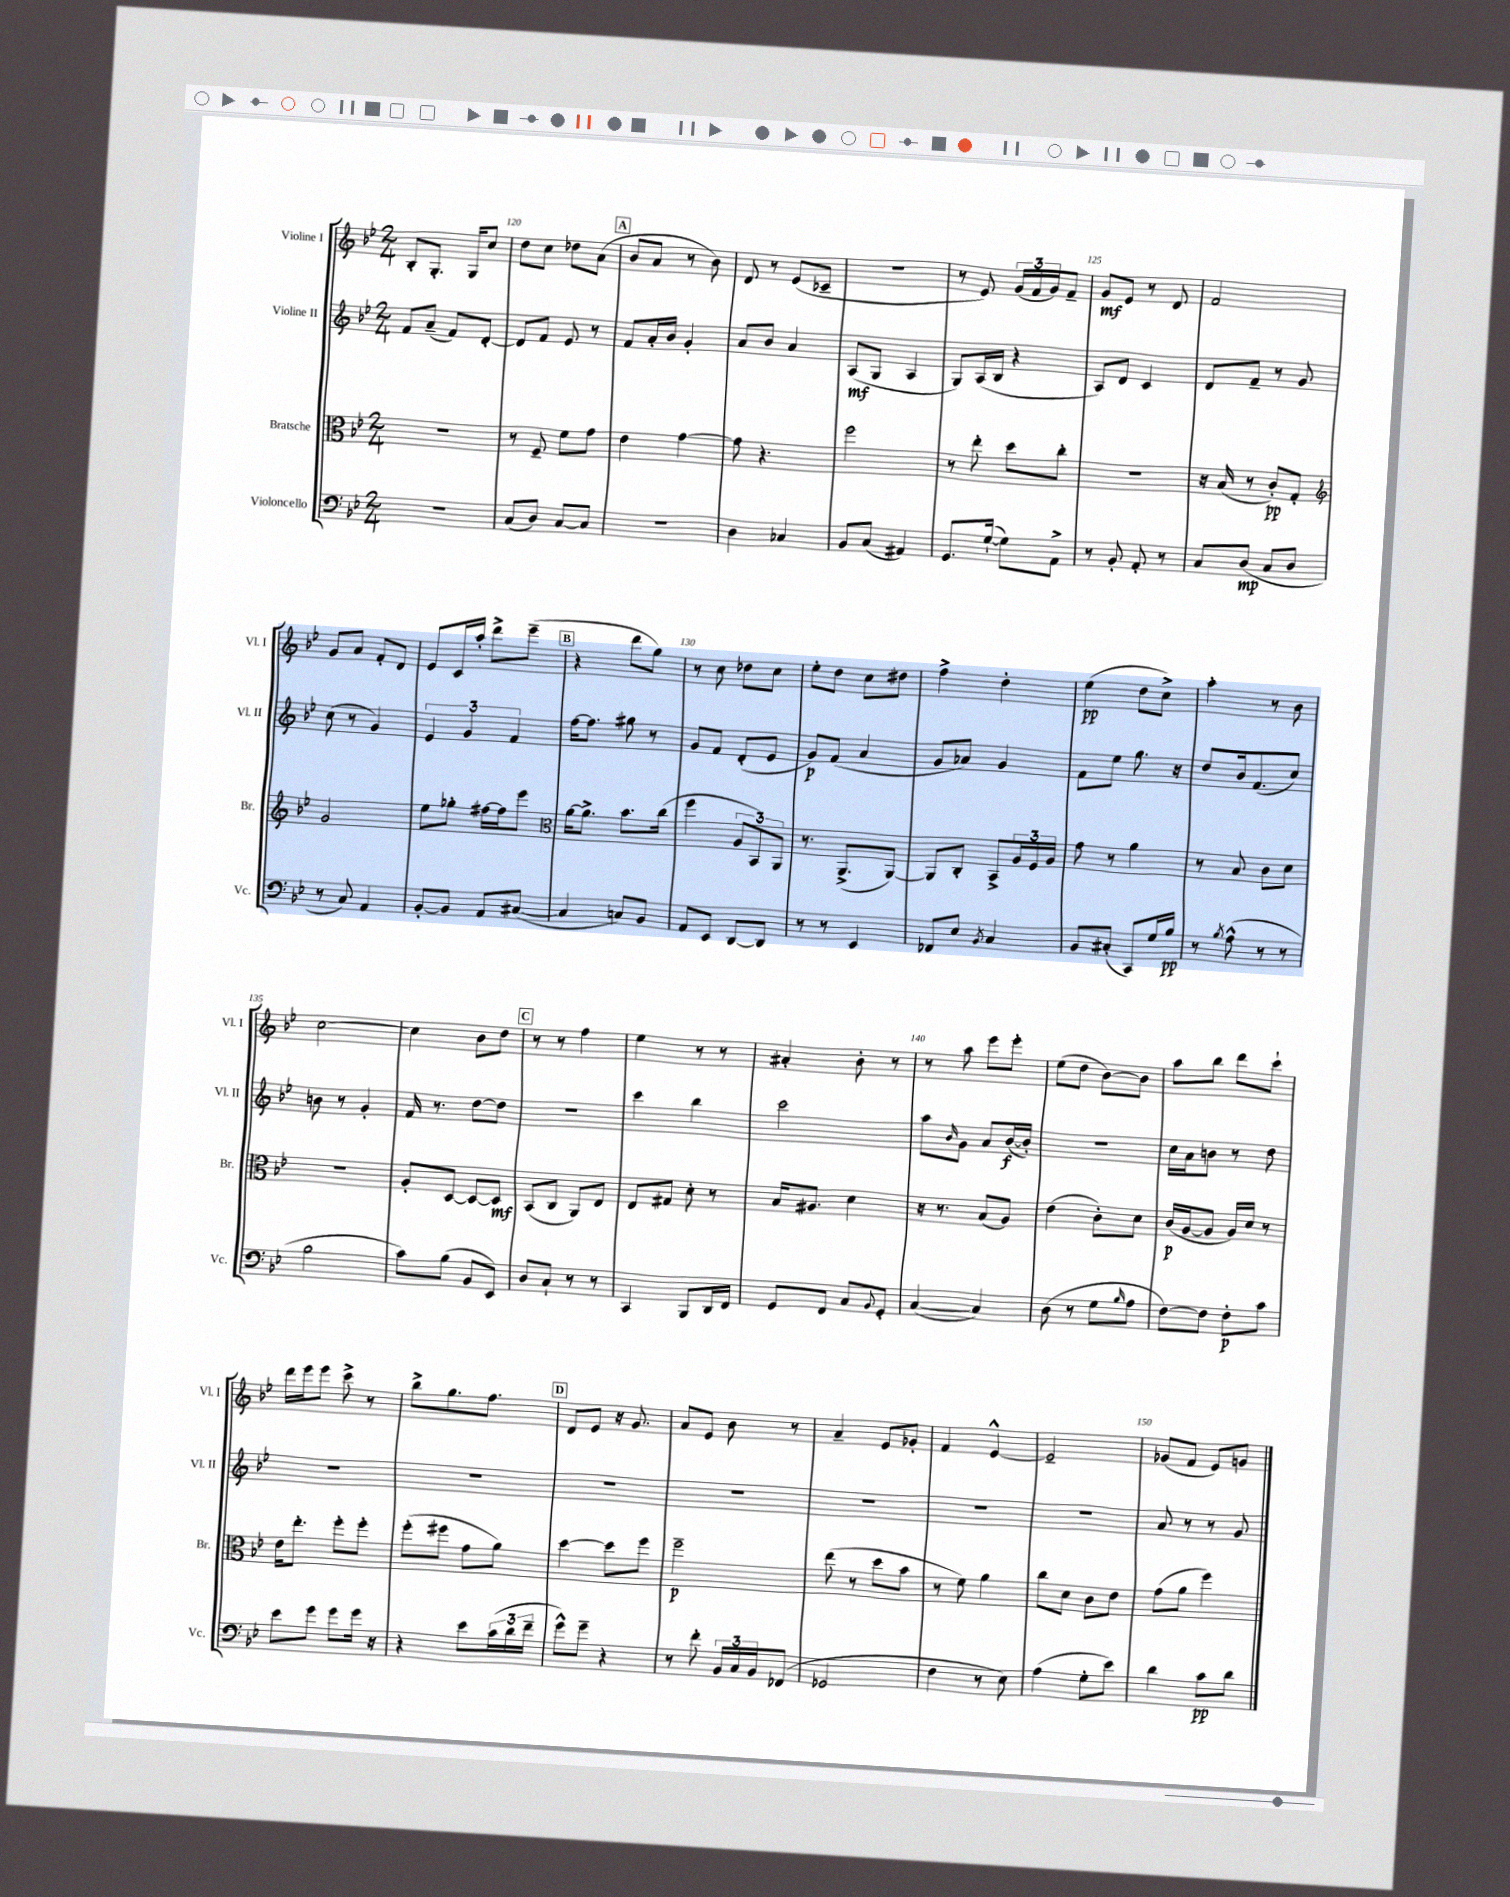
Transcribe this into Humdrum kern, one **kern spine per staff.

**kern	**dynam	**kern	**dynam	**kern	**dynam	**kern	**dynam
*part4	*part4	*part3	*part3	*part2	*part2	*part1	*part1
*staff4	*staff4	*staff3	*staff3	*staff2	*staff2	*staff1	*staff1
*I"Violoncello	*	*I"Bratsche	*	*I"Violine II	*	*I"Violine I	*
*I'Vc.	*	*I'Br.	*	*I'Vl. II	*	*I'Vl. I	*
*clefF4	*	*clefC3	*	*clefG2	*	*clefG2	*
*k[b-e-]	*	*k[b-e-]	*	*k[b-e-]	*	*k[b-e-]	*
*M2/4	*	*M2/4	*	*M2/4	*	*M2/4	*
=119	=119	=119	=119	=119	=119	=119	=119
2r	.	2r	.	8f/L	.	8B-'/L	.
.	.	.	.	(8a~/J	.	8.G'/J	.
.	.	.	.	8f/L)	.	.	.
.	.	.	.	.	.	16G/KL	.
.	.	.	.	[8d'/J	.	8cc/J	.
=120	=120	=120	=120	=120	=120	=120	=120
(8C/L	.	8r	.	8d/L]	.	8dd\L	.
8D/J)	.	8F~/	.	8f/J	.	8cc\J	.
[8C/L	.	8f\L	.	8e-/	.	8dd-X\L	.
8C/J]	.	8g\J	.	8r	.	(8a\J	.
!!LO:REH:place=s1:t=A
=121	=121	=121	=121	=121	=121	=121	=121
2r	.	4e-\	.	8f/L	.	8b-/L	.
.	.	.	.	16a'/L	.	8a/J	.
.	.	.	.	16b-/JJ	.	.	.
.	.	[4g\	.	4g'/	.	8r	.
.	.	.	.	.	.	8b-\)	.
=122	=122	=122	=122	=122	=122	=122	=122
4D\	.	8g\]	.	8a/L	.	8d/	.
.	.	4.r	.	8b-/J	.	8r	.
4C-X/	.	.	.	4a/	.	(8e-/L	.
.	.	.	.	.	.	8c-X~/J	.
=123	=123	=123	=123	=123	=123	=123	=123
8BB-/L	.	2ff\	.	(8A/L	mf	2r	.
(8C/J	.	.	.	8G/J	.	.	.
4AA#X/)	.	.	.	4A/	.	.	.
=124	=124	=124	=124	=124	=124	=124	=124
8.GG/L	.	8r	.	8G/L)	.	8r	.
.	.	8ee-'\	.	(16A/L	.	8e-/)	.
([16G`/Jk	.	.	.	16B-/JJ	.	.	.
8G\L])	.	8dd\L	.	4r	.	(24g/LL	.
.	.	.	.	.	.	24f/	.
.	.	.	.	.	.	24g/J)	.
8AA^\J	.	8cc'\J	.	.	.	8f~/J	.
=125	=125	=125	=125	=125	=125	=125	=125
8r	.	2r	.	8A/L)	.	8g/L	mf
8BB-'/	.	.	.	8d/J	.	8e-/J	.
8AA'/	.	.	.	4c/	.	8r	.
8r	.	.	.	.	.	8d/	.
=126	=126	=126	=126	=126	=126	=126	=126
8C/L	.	16r	.	8d/L	.	2f/	.
.	.	(16B-/	.	.	.	.	.
(8D/J	mp	8r	.	8f~/J	.	.	.
8C/L	.	8c'/L)	pp	8r	.	.	.
8D/J	.	8G'/J	.	8g/	.	.	.
!!LO:LB:g=z
=127	=127	=127	=127	=127	=127	=127	=127
*	*	*clefG2	*	*	*	*	*
8r	.	2g/	.	(8cc\	.	8g/L	.
8C/)	.	.	.	8r	.	8a/J	.
4AA/	.	.	.	4g/)	.	8f'/L	.
.	.	.	.	.	.	8d/J	.
=128	=128	=128	=128	=128	=128	=128	=128
[8BB-'/L	.	8ee-\L	.	6e-/	.	8e-/L	.
8BB-/J]	.	8gg-X'\J	.	.	.	16c/L	.
.	.	.	.	6g/	.	.	.
.	.	.	.	.	.	16aa'/JJ	.
8AA/L	.	[16ff#X\LL	.	.	.	8ddd^\L	.
.	.	16ff#\J]	.	.	.	.	.
.	.	.	.	6f/	.	.	.
([8C#X/J	.	8eee-\J	.	.	.	(8eee-~\J	.
!!LO:REH:place=s1:t=B
=129	=129	=129	=129	=129	=129	=129	=129
*	*	*clefC3	*	*	*	*	*
4C#/]	.	[16a\KL	.	[16ff\KL	.	4r	.
.	.	8.a^\J]	.	8.ff\J]	.	.	.
8Cn/L)	.	8.b-\L	.	8gg#X\	.	8ddd\L	.
8BB-/J	.	.	.	8r	.	8gg\J)	.
.	.	(16cc\Jk	.	.	.	.	.
=130	=130	=130	=130	=130	=130	=130	=130
8AA/L	.	4ff\	.	8g/L	.	8r	.
8EE-/J	.	.	.	8f/J	.	8cc\	.
[8DD/L	.	12A/L	.	(8d'/L	.	8dd-X\L	.
.	.	12BB-/)	.	.	.	.	.
8DD/J]	.	.	.	8e-/J	.	8cc\J	.
.	.	12AA/J	.	.	.	.	.
=131	=131	=131	=131	=131	=131	=131	=131
8r	.	8.r	.	8g/L)	p	8ee-'\L	.
8r	.	.	.	(8f/J	.	8dd\J	.
.	.	(8.AA^/L	.	.	.	.	.
4EE-/	.	.	.	4a/	.	8cc\L	.
.	.	[8AA/J)	.	.	.	8dd#X\J	.
=132	=132	=132	=132	=132	=132	=132	=132
8FF-X/L	.	8AA/L]	.	8g/L	.	4ff^\	.
8E-/J	.	8C'/J	.	8a-X/J)	.	.	.
8qBB-/	.	.	.	.	.	.	.
4C/	.	8BB-^/L	.	4g/	.	4dd'\	.
.	.	24A/L	.	.	.	.	.
.	.	24F/	.	.	.	.	.
.	.	24A/JJ	.	.	.	.	.
=133	=133	=133	=133	=133	=133	=133	=133
8BB-/L	.	8g\	.	8f\L	.	(4ee-\	pp
(8C#X'/J	.	8r	.	8ee-\J	.	.	.
8CC/L)	.	4a\	.	8.gg\	.	8dd\L	.
16G/L	.	.	.	.	.	8cc^\J)	.
16B-/JJ	pp	.	.	16r	.	.	.
=134	=134	=134	=134	=134	=134	=134	=134
8r	.	8r	.	8dd/L	.	4aa'\	.
8qB-/	.	.	.	.	.	.	.
(8A^^\	.	8B-/	.	16b-/k	.	.	.
.	.	.	.	(8.f/	.	.	.
8r	.	8c\L	.	.	.	8r	.
8r	.	8d\J	.	8cc/J)	.	8b-\	.
!!LO:LB:g=z
=135	=135	=135	=135	=135	=135	=135	=135
2B-\	.	2r	.	8bn\	.	[2cc\	.
.	.	.	.	8r	.	.	.
.	.	.	.	4g'/	.	.	.
=136	=136	=136	=136	=136	=136	=136	=136
8c\L)	.	8A'/L	.	16f/	.	4cc\]	.
.	.	.	.	8.r	.	.	.
(8B-\J	.	[8D/J	.	.	.	.	.
8BB-/L	.	8D/L_	.	[8dd\L	.	8b-\L	.
8EE-/J)	.	8D/J]	mf	8dd\J]	.	8dd\J	.
!!LO:REH:place=s1:t=C
=137	=137	=137	=137	=137	=137	=137	=137
8D/L	.	(8BB-/L	.	2r	.	8r	.
8C`/J	.	8C/J	.	.	.	8r	.
8r	.	8AA/L)	.	.	.	4ff\	.
8r	.	8E-/J	.	.	.	.	.
=138	=138	=138	=138	=138	=138	=138	=138
4CC/	.	8E-/L	.	4ccc\	.	4ee-\	.
.	.	8G#X/J	.	.	.	.	.
8BBB-/L	.	8d'\	.	4bb-\	.	8r	.
16DD/L	.	8r	.	.	.	8r	.
16FF/JJ	.	.	.	.	.	.	.
=139	=139	=139	=139	=139	=139	=139	=139
8GG/L	.	16B-/KL	.	2ccc\	.	4a#X'/	.
.	.	8.A#X/J	.	.	.	.	.
8FF/J	.	.	.	.	.	.	.
8C/L	.	4d\	.	.	.	8b-'\	.
8qqBB-/	.	.	.	.	.	.	.
8GG'/J	.	.	.	.	.	8r	.
=140	=140	=140	=140	=140	=140	=140	=140
([4C/	.	16r	.	8aa\L	.	8r	.
.	.	8.r	.	.	.	.	.
.	.	.	.	16qqb-/	.	.	.
.	.	.	.	8g\J	.	8aa\	.
4C/])	.	(8B-/L	.	8a/L	.	8eee-\L	.
.	.	8A/J)	.	([16b-/L	f	8eee-'\J	.
.	.	.	.	16b-'/JJ])	.	.	.
=141	=141	=141	=141	=141	=141	=141	=141
(8D\	.	(4e-\	.	2r	.	(8ee-\L	.
8r	.	.	.	.	.	8dd\J	.
8G\L	.	8c'\L)	.	.	.	[8b-\L)	.
16qqB-/	.	.	.	.	.	.	.
8A\J	.	8d\J	.	.	.	8b-\J]	.
=142	=142	=142	=142	=142	=142	=142	=142
[8F\L)	.	(16c/LL	p	16cc\LL	.	8aa\L	.
.	.	[16A/J	.	16a\J	.	.	.
8F\J]	.	8A/J]	.	8bn\J	.	8bb-\J	.
8F'\L	p	16A/LL)	.	8r	.	8ddd\L	.
.	.	16d/JJ	.	.	.	.	.
8c\J	.	8r	.	8dd\	.	8ccc`\J	.
!!LO:LB:g=z
=143	=143	=143	=143	=143	=143	=143	=143
8e-\L	.	16e-\KL	.	2r	.	16ddd\LL	.
.	.	8.ee-'\J	.	.	.	16eee-\J	.
8g\J	.	.	.	.	.	8eee-\J	.
8g\L	.	8ff'\L	.	.	.	8ccc^\	.
16g\Jk	.	8ff'\J	.	.	.	8r	.
16r	.	.	.	.	.	.	.
=144	=144	=144	=144	=144	=144	=144	=144
4r	.	(8ff'\L	.	2r	.	8bb-^\L	.
.	.	8ff#X\J	.	.	.	8.gg\	.
8e-\L	.	8g\L	.	.	.	.	.
.	.	.	.	.	.	8.ff\J	.
(24c\L	.	8a\J)	.	.	.	.	.
24d\	.	.	.	.	.	.	.
24f~\JJ	.	.	.	.	.	.	.
!!LO:REH:place=s1:t=D
=145	=145	=145	=145	=145	=145	=145	=145
8g^^\L)	.	[4dd\	.	2r	.	8d/L	.
8g~\J	.	.	.	.	.	8e-/J	.
4r	.	8dd\L]	.	.	.	16r	.
.	.	.	.	.	.	8.g/	.
.	.	8ff\J	.	.	.	.	.
=146	=146	=146	=146	=146	=146	=146	=146
8r	.	2ff~\	p	2r	.	8a/L	.
8f'\	.	.	.	.	.	8e-/J	.
24BB-/LL	.	.	.	.	.	8b-\	.
24C/	.	.	.	.	.	.	.
24BB-/J	.	.	.	.	.	.	.
(8FF-X/J	.	.	.	.	.	8r	.
=147	=147	=147	=147	=147	=147	=147	=147
2GG-X/	.	(8ee-\	.	2r	.	4a~/	.
.	.	8r	.	.	.	.	.
.	.	8dd\L	.	.	.	8e-/L	.
.	.	8b-\J	.	.	.	8g-X'/J	.
=148	=148	=148	=148	=148	=148	=148	=148
4F\	.	8r	.	2r	.	4f/	.
.	.	8f\)	.	.	.	.	.
8r	.	4a\	.	.	.	[4e-^^/	.
8E-\)	.	.	.	.	.	.	.
=149	=149	=149	=149	=149	=149	=149	=149
(4A\	.	8cc\L	.	2r	.	2e-~/]	.
.	.	8d\J	.	.	.	.	.
8G'\L	.	8c\L	.	.	.	.	.
8e-\J)	.	8e-\J	.	.	.	.	.
=150	=150	=150	=150	=150	=150	=150	=150
4d\	.	(8g\L	.	8a/	.	(8g-X/L	.
.	.	8a\J	.	8r	.	8f/J	.
8c\L	pp	4ff\)	.	8r	.	8e-/L)	.
8d\J	.	.	.	8g/	.	8gn/J	.
==	==	==	==	==	==	==	==
*-	*-	*-	*-	*-	*-	*-	*-
